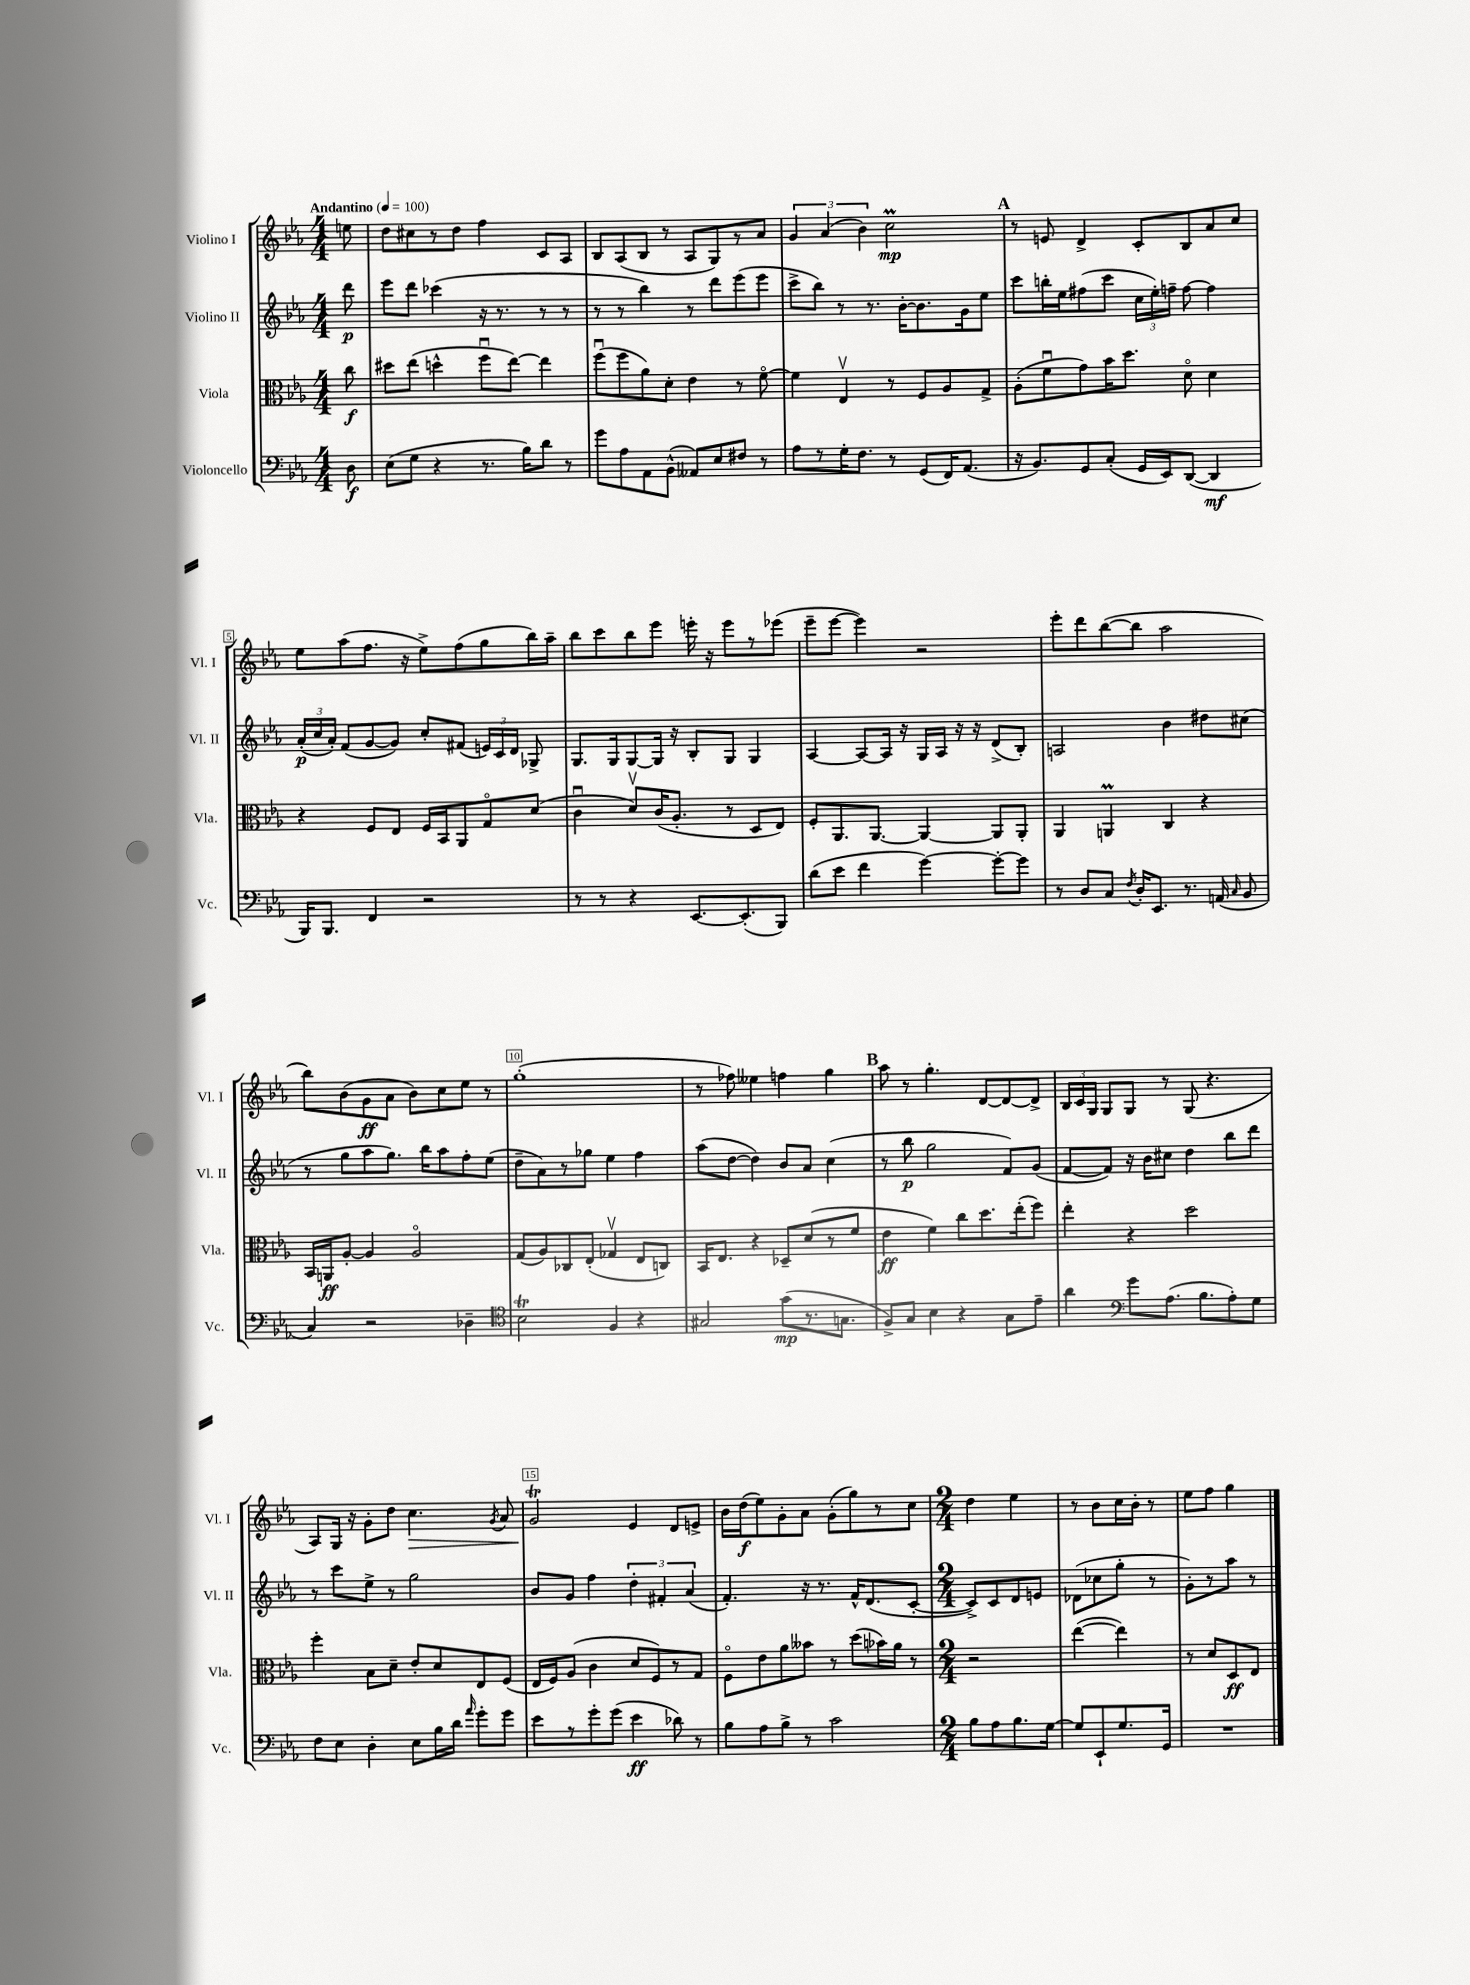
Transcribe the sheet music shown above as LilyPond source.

<<
\new StaffGroup <<
\new Staff = "s0" \with { instrumentName = "Violino I" shortInstrumentName = "Vl. I" } {
    \clef treble \key ees \major \numericTimeSignature \time 4/4 \partial 8 \tempo "Andantino" 4 = 100
    \autoBeamOff e''8 |
    d''8[ cis''8 r8 d''8] f''4 c'8[ aes8] |
    bes8[ aes8( bes8] r8 aes8[ g8) r8 aes'8] |
    \tuplet 3/2 { g'4 aes'4( bes'4) } c''2\prall\mp |
    \mark \markup { \bold "A" } r8 e'8 d'4-> c'8[-. bes8 aes'8 c''8] |
    ees''8[ aes''8( f''8.] r16 ees''8[->) f''8( g''8 bes''16) aes''16]-- |
    bes''8[ c'''8 bes''8 ees'''8] e'''16-. r16 e'''8[ r8 ees'''8]( |
    ees'''8[-- ees'''8]~ ees'''4) r2 |
    ees'''8[-. d'''8 bes''8~( bes''8] aes''2 |
    bes''8[) bes'8( g'8\ff aes'8] bes'8[) c''8 ees''8] r8 |
    g''1-.( |
    r8 fes''8) eeses''4 f''4 g''4 |
    \mark \markup { \bold "B" } aes''8 r8 g''4.-. d'8[~ d'8~ d'8]-> |
    \tuplet 3/2 { bes16[ c'16 g16] } g8[ g8] r8 g8( r4. |
    aes8[) g16] r16 g'8[-. d''8] c''4.\> \acciaccatura { g'8 } aes'8 |
    g'2\trill\! ees'4 d'8[ e'8]-> |
    bes'16[ d''16\f( ees''8) g'8-. aes'8] g'8[-.( g''8) r8 c''8] |
    \numericTimeSignature \time 2/4 d''4 ees''4 |
    r8 bes'8[ c''16 bes'16]-. r8 |
    ees''8[ f''8] g''4 \bar "|." |
}
\new Staff = "s1" \with { instrumentName = "Violino II" shortInstrumentName = "Vl. II" } {
    \clef treble \key ees \major \numericTimeSignature \time 4/4 \partial 8
    \autoBeamOff d'''8\p |
    ees'''8[ d'''8] ces'''4( r16 r8. r8 r8 |
    r8 r8 bes''4) r8 d'''8[ ees'''8( ees'''8] |
    c'''8[-> bes''8]) r8 r8. bes'16[~-. bes'8. g'16 ees''8] |
    \mark \markup { \bold "A" } c'''8[ b''16-. ees''16 fis''8( c'''8] \tuplet 3/2 { c''16[ ees''16-.) f''16]-- } f''8~ f''4 |
    \tuplet 3/2 { aes'16[-.\p( c''16 aes'16]-.) } f'8[( g'8~ g'8]) c''8[-. fis'8]( \tuplet 3/2 { e'16[) c'16 d'16] } ges8-> |
    g8.[ g16 g8~ g16] r16 bes8[-. g8] g4 |
    aes4~ aes8[~ aes16] r16 g16[ aes16] r16 r16 d'8[->( bes8]-.) |
    a2 bes'4 dis''8[ cis''8]( |
    r8 g''8[ aes''8 g''8.]) bes''16[ aes''8 f''8-. ees''8]( |
    d''8[-- aes'8) r8 ges''8] ees''4 f''4 |
    aes''8[( d''8]~ d''4) bes'8[ aes'8] c''4( |
    \mark \markup { \bold "B" } r8 bes''8\p g''2 f'8[) g'8]( |
    f'8[~ f'8]) r16 bes'16[ cis''8] d''4 bes''8[ d'''8] |
    r8 c'''8[ ees''8]-> r8 g''2 |
    bes'8[ g'8] f''4 \tuplet 3/2 { d''4-. fis'4-. aes'4( } |
    f'4.-.) r16 r8. f'16[-^ d'8.( c'8]~-. |
    \numericTimeSignature \time 2/4 c'8[->) c'8 d'8 e'8] |
    des'8[( ces''8 g''8]-. r8 |
    g'8[-.) r8 aes''8] r8 \bar "|." |
}
\new Staff = "s2" \with { instrumentName = "Viola" shortInstrumentName = "Vla." } {
    \clef alto \key ees \major \numericTimeSignature \time 4/4 \partial 8
    \autoBeamOff c''8\f |
    dis''8[ ees''8]( d''4-^ f''8[\downbow ees''8]~) ees''4 |
    f''8[\downbow( f''8 aes'8) d'8]-. ees'4 r8 f'8~\flageolet |
    f'4 ees4\upbow r8 f8[ aes8 g8]-> |
    \mark \markup { \bold "A" } aes8[-.( f'8\downbow g'8) bes'16 d''8.] d'8\flageolet d'4 |
    r4 f8[ ees8] f16[ bes,16 aes,8 g8\flageolet d'8]( |
    c'4\downbow d'8[\upbow) c'16( aes8.]-. r8 d8[ ees8]) |
    f8[-. aes,8. aes,8.]~ aes,4~ aes,8[ aes,8]-. |
    aes,4 a,4\prall c4 r4 |
    bes,16[ a,16\ff aes8]~-. aes4 aes2\flageolet |
    g8[( aes8) ces8 ees8]-.( ges4\upbow ees8[ c8]) |
    bes,16[ ees8.] r4 des8[-- d'8( r8 f'8] |
    \mark \markup { \bold "B" } ees'4\ff f'4) c''8[ d''8. ees''16-.( f''8]) |
    ees''4-. r4 d''2 |
    f''4-. bes8[ d'8]-- ees'8[-. d'8 ees8 f8]( |
    ees16[ f16) aes8]( c'4 d'8[ f8) r8 g8] |
    f8[\flageolet ees'8 aes'8 beses'8] r8 d''8[( bes'16) aes'16] r8 |
    \numericTimeSignature \time 2/4 r2 |
    ees''4~( ees''4) |
    r8 d'8[ d8\ff ees8] \bar "|." |
}
\new Staff = "s3" \with { instrumentName = "Violoncello" shortInstrumentName = "Vc." } {
    \clef bass \key ees \major \numericTimeSignature \time 4/4 \partial 8
    \autoBeamOff d8\f |
    ees8[( g8] r4 r8. bes16[) d'8] r8 |
    g'8[ aes8 aes,8 bes,8]-^( aeses,8[) ees8 fis8] r8 |
    aes8[ r8 g16-. f8.] r8 g,8[( f,16) aes,8.]( |
    \mark \markup { \bold "A" } r16 bes,8.[) g,8 c8]-.( g,16[ ees,16) d,8]~( d,4\mf |
    bes,,16[) bes,,8.] f,4 r2 |
    r8 r8 r4 ees,8.[~ ees,8.-.( bes,,8]) |
    d'8[( ees'8] f'4 g'4~) g'8[~-. g'8] |
    r8 d8[ c8] \acciaccatura { f8 } d16[-. ees,8.] r8. a,16( \grace { c16 } bes,8 |
    c4) r2 des4-- |
    \clef tenor bes2\trill f4 r4 |
    gis2 g'8[\mp( r8. g8.] |
    \mark \markup { \bold "B" } f8[->) g8] bes4 r4 g8[ ees'8]-- |
    aes'4 \clef bass g'8[ aes8.]( bes8.[ aes8-.) g8] |
    f8[ ees8] d4-. ees8[ bes16 d'16] \grace { aes'16 } g'8[-. g'8] |
    ees'8[ r8 g'8-. g'8]( ees'4\ff des'8) r8 |
    bes8[ aes8 bes8]-> r8 c'2 |
    \numericTimeSignature \time 2/4 bes8[ aes8 bes8. g16]~ |
    g8[ ees,8-! g8. g,16] |
    R2 \bar "|." |
}
>>
>>
\layout { \context { \Score \override BarNumber.break-visibility = ##(#f #t #t) barNumberVisibility = #(every-nth-bar-number-visible 5) \override BarNumber.stencil = #(make-stencil-boxer 0.1 0.3 ly:text-interface::print) } }
